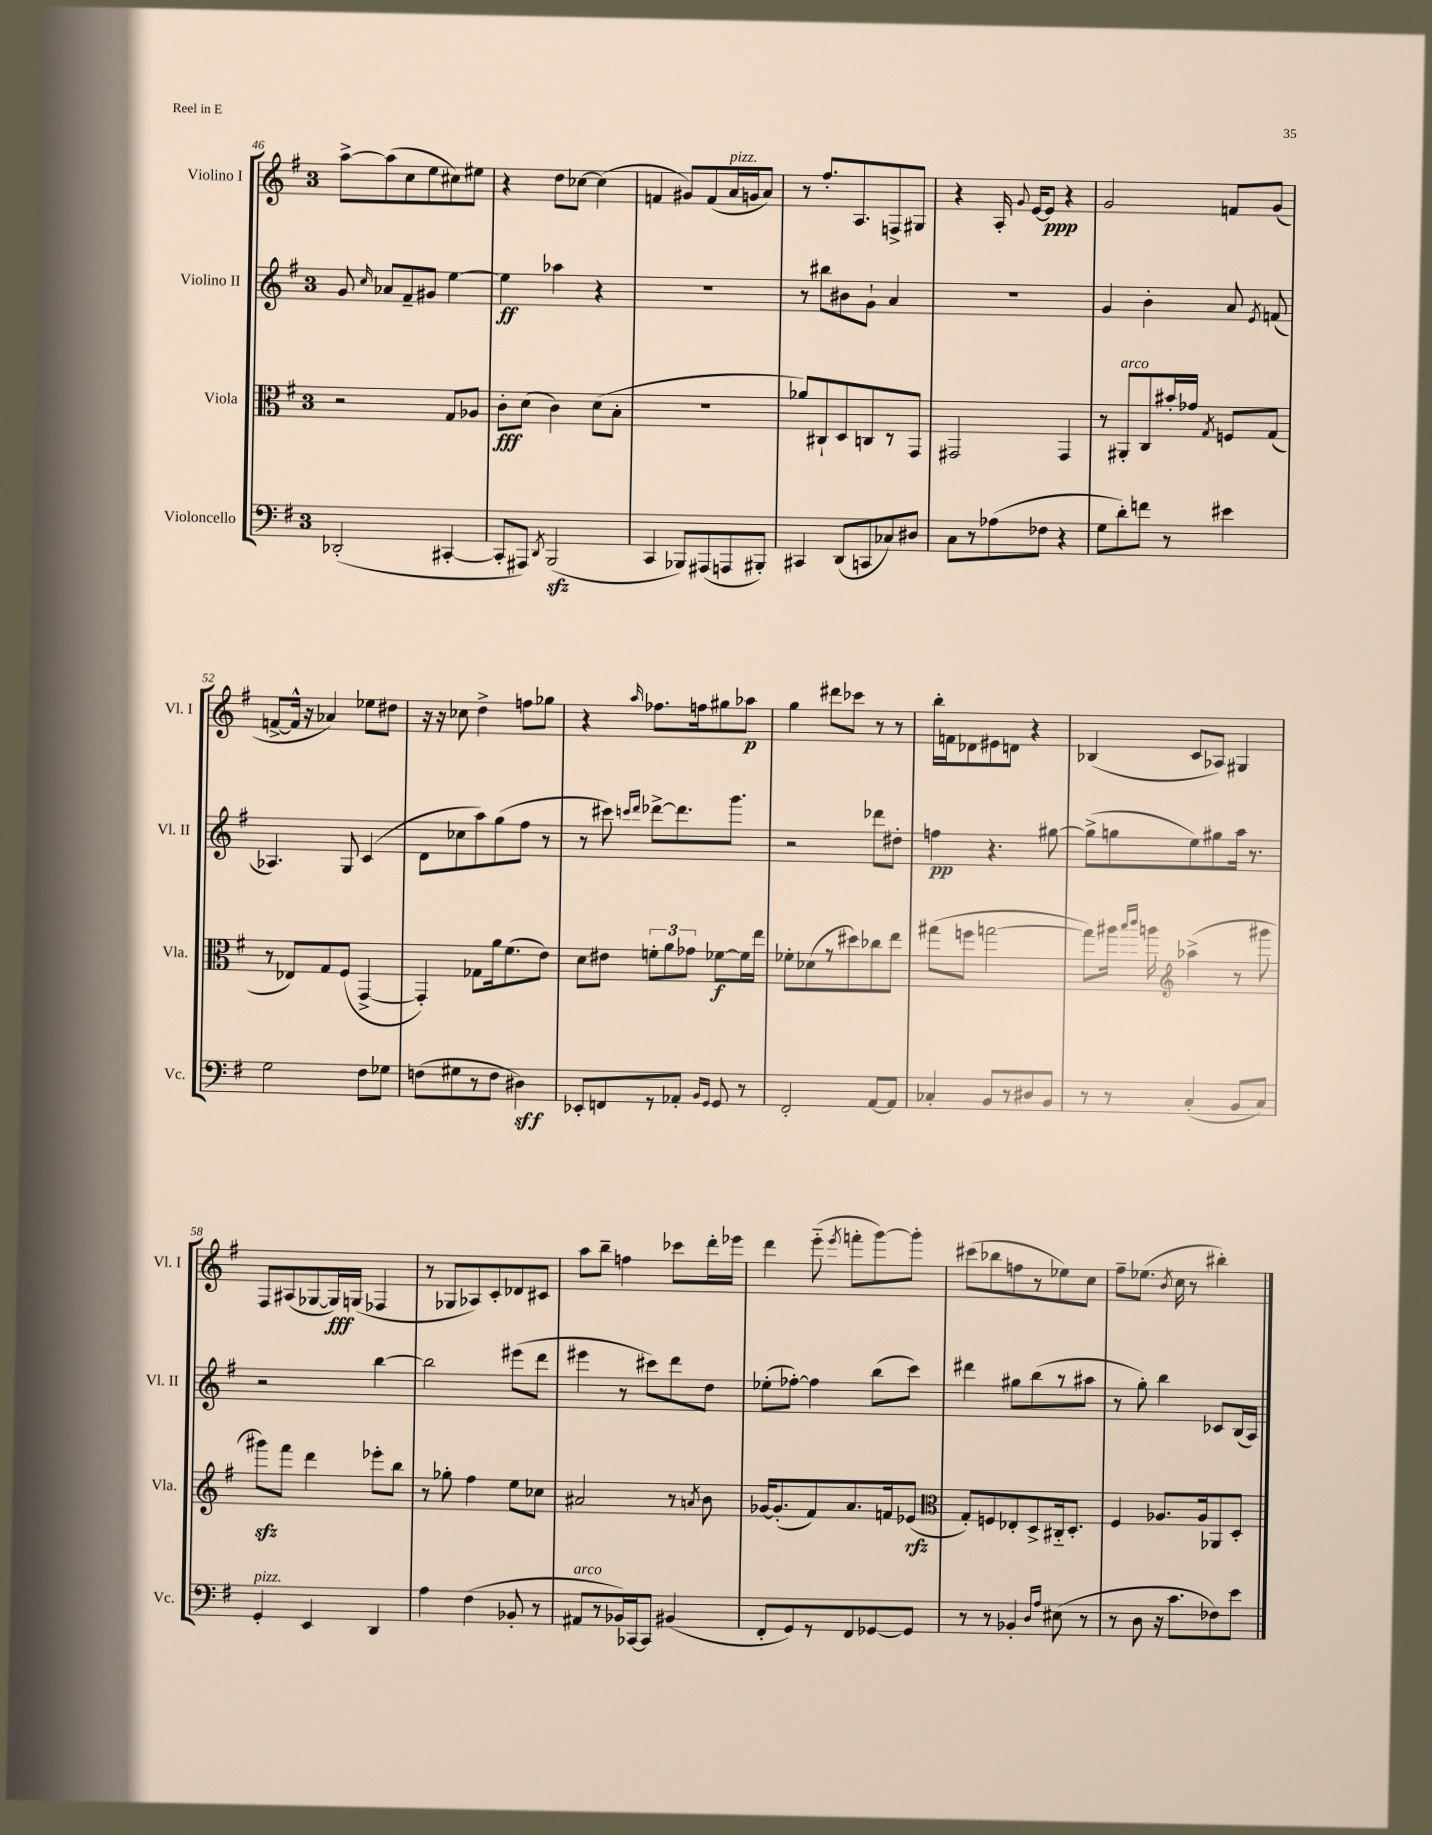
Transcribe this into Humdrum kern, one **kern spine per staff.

**kern	**dynam	**kern	**dynam	**kern	**dynam	**kern	**dynam
*part4	*part4	*part3	*part3	*part2	*part2	*part1	*part1
*staff4	*staff4	*staff3	*staff3	*staff2	*staff2	*staff1	*staff1
*I"Violoncello	*	*I"Viola	*	*I"Violino II	*	*I"Violino I	*
*I'Vc.	*	*I'Vla.	*	*I'Vl. II	*	*I'Vl. I	*
*clefF4	*	*clefC3	*	*clefG2	*	*clefG2	*
*k[f#]	*	*k[f#]	*	*k[f#]	*	*k[f#]	*
*M3/4	*	*M3/4	*	*M3/4	*	*M3/4	*
=46	=46	=46	=46	=46	=46	=46	=46
(2DD-X'/	.	2r	.	8g/	.	[8aa^\L	.
.	.	.	.	16qqcc/	.	.	.
.	.	.	.	8a-X/L	.	(8aa\]	.
.	.	.	.	8f#~/	.	8cc\	.
.	.	.	.	8g#X/J	.	8ee\	.
[4CC#X'/	.	8G/L	.	[4ee\	.	8cc#X\)	.
.	.	8A-X/J	.	.	.	8ee#X\J	.
=47	=47	=47	=47	=47	=47	=47	=47
8CC#'/L]	.	8c'\L	fff	4ee\]	ff	4r	.
8AAA#X/J)	.	(8d\J	.	.	.	.	.
8qDD/	.	.	.	.	.	.	.
(2BBBzz/	.	4c\)	.	4aa-X\	.	8dd\L	.
.	.	.	.	.	.	[8cc-X\J	.
.	.	(8d\L	.	4r	.	(4cc-\]	.
.	.	8B'\J	.	.	.	.	.
=48	=48	=48	=48	=48	=48	=48	=48
4CC/	.	2.r	.	2.r	.	4fn/	.
8BBB-X/L)	.	.	.	.	.	8g#X/L)	.
(8AAA#X/	.	.	.	.	.	(8f/	.
!	!	!	!	!	!	!LO:TX:a:i:t=pizz.	!
8AAAn/	.	.	.	.	.	16a/L	.
.	.	.	.	.	.	16gn/J	.
8BBB#X'/J)	.	.	.	.	.	8a/J)	.
=49	=49	=49	=49	=49	=49	=49	=49
4CC#X/	.	8a-X/L)	.	8r	.	8r	.
.	.	8C#X`/	.	8bb#X\L	.	8.ff#'/L	.
(8DD/L	.	8D/	.	8b#X\	.	.	.
.	.	.	.	.	.	8.A/	.
8CCn/	.	8Cn/	.	8g`\J	.	.	.
8C-X/)	.	8r	.	4a/	.	8Fn^/	.
8D#X/J	.	8GG/J	.	.	.	8G#X/J	.
=50	=50	=50	=50	=50	=50	=50	=50
8C\L	.	2GG#X/	.	2.r	.	4r	.
8r	.	.	.	.	.	.	.
(8A-X\	.	.	.	.	.	16A'/	.
.	.	.	.	.	.	8qqg/	.
.	.	.	.	.	.	[16e/KL	.
8F-X\J	.	.	.	.	.	8e/J]	ppp
4r	.	4GG#/	.	.	.	4r	.
=51	=51	=51	=51	=51	=51	=51	=51
8G\L	.	8r	.	4g/	.	2g/	.
!	!	!LO:TX:a:i:t=arco	!	!	!	!	!
8d'\)	.	8AA#X'/L	.	.	.	.	.
8fn\J	.	8C/	.	4b'\	.	.	.
8r	.	16b#X'/L	.	.	.	.	.
.	.	16g-X/JJ	.	.	.	.	.
.	.	8qG/	.	.	.	.	.
4e#X\	.	8Fn/L	.	8a/	.	8fn/L	.
.	.	.	.	8qe/	.	.	.
.	.	(8G/J	.	(8fn/	.	(8g/J	.
!!LO:LB:g=z
=52	=52	=52	=52	=52	=52	=52	=52
2G\	.	8r	.	4.A-X/)	.	[8fn^/L	.
.	.	8E-X/L)	.	.	.	16f^^/Jk]	.
.	.	.	.	.	.	16r	.
.	.	8G/	.	.	.	4a-X/)	.
.	.	(8F#/J	.	8G/	.	.	.
8F#\L	.	[4GG^/	.	(4c/	.	8ee-X\L	.
8G-X\J	.	.	.	.	.	8dd#X\J	.
=53	=53	=53	=53	=53	=53	=53	=53
(8Fn\L	.	4GG'/])	.	8d\L	.	16r	.
.	.	.	.	.	.	16r	.
8G#X\	.	.	.	8cc-X\	.	8cc-X\	.
8r	.	8G-X\L	.	8aa\)	.	4dd^\	.
8F\J	.	16a\k	.	(8gg\	.	.	.
.	.	(8.f#\	.	.	.	.	.
4D#X\)	sff	.	.	8ff#\J	.	8ffn\L	.
.	.	8e\J)	.	8r	.	8gg-X\J	.
=54	=54	=54	=54	=54	=54	=54	=54
8EE-X'/L	.	8d\L	.	8r	.	4r	.
8FFn/	.	8e#X\J	.	8ccc#X\)	.	.	.
.	.	.	.	16qqcccn/LL	.	.	.
.	.	.	.	16qqddd/JJ	.	16qqaa/	.
8r	.	12fn'\L	.	[8ddd-X^\L	.	8.ff-X\L	.
.	.	12a\	.	.	.	.	.
8AA-X'/J	.	.	.	8.ddd-\]	.	.	.
.	.	12g-X\J	.	.	.	.	.
.	.	.	.	.	.	16ffn\k	.
16qqBB/LL	.	.	.	.	.	.	.
16qqGG/JJ	.	.	.	.	.	.	.
8GG/	.	[8f-X\L	f	.	.	8gg#X\	.
.	.	.	.	8.ggg\J	.	.	.
8r	.	16f-\L]	.	.	.	8aa-X\J	p
.	.	16ee\JJ	.	.	.	.	.
=55	=55	=55	=55	=55	=55	=55	=55
2FF#'/	.	8f-X'\L	.	2r	.	4gg\	.
.	.	(8d-X\	.	.	.	.	.
.	.	8r	.	.	.	8ddd#X\L	.
.	.	8dd#X\)	.	.	.	8ccc-X\J	.
[8AA/L	.	8cc-X\	.	8ddd-X\L	.	8r	.
8AA/J]	.	8ee\J	.	8dd#X'\J	.	8r	.
=56	=56	=56	=56	=56	=56	=56	=56
4C-X'/	.	(8gg#X\L	.	4ffn\	pp	16bb'\LL	.
.	.	.	.	.	.	16fn\J	.
.	.	8ffn\J	.	.	.	8d-X\	.
8BB/L	.	[2ggn\	.	4.r	.	8e#X\	.
8r	.	.	.	.	.	8dn\J	.
8D#X/	.	.	.	.	.	4r	.
8BB/J	.	.	.	[8gg#X\	.	.	.
=57	=57	=57	=57	=57	=57	=57	=57
8r	.	8gg\L])	.	(8gg#^\L]	.	(4B-X/	.
8r	.	16aa#X\Jk	.	8ggn\	.	.	.
.	.	16qqbb/LL	.	.	.	.	.
.	.	16qqccc/JJ	.	.	.	.	.
.	.	16aan\	.	.	.	.	.
*	*	*clefG2	*	*	*	*	*
(4C'/	.	(4aa-X^\	.	8ee\)	.	8c/L	.
.	.	.	.	8gg#X\	.	8A-X/J)	.
8BB/L	.	8r	.	16aa\Jk	.	4G#X/	.
.	.	.	.	8.r	.	.	.
8C/J)	.	8ggg#X\	.	.	.	.	.
!!LO:LB:g=z
=58	=58	=58	=58	=58	=58	=58	=58
!LO:TX:a:i:t=pizz.	!	!	!	!	!	!	!
4GG'/	.	8ggg#Xzz\L)	.	2r	.	8F#/L	.
.	.	8fff#\J	.	.	.	(8A#X/	.
4EE/	.	4ddd\	.	.	.	[8G-X/	.
.	.	.	.	.	.	16G-/L])	fff
.	.	.	.	.	.	(16Gn/JJ	.
4DD/	.	8eee-X'\L	.	[4bb\	.	4F-X/	.
.	.	8bb\J	.	.	.	.	.
=59	=59	=59	=59	=59	=59	=59	=59
4A\	.	8r	.	2bb\]	.	8r	.
.	.	8gg-X'\	.	.	.	8G-X/L	.
(4F#\	.	4ff#\	.	.	.	8A-X/)	.
.	.	.	.	.	.	8c'/	.
8BB-X'/	.	8ee\L	.	(8eee#X\L	.	8d-X/	.
8r	.	8cc-X\J	.	8ddd\J	.	8c#X/J	.
=60	=60	=60	=60	=60	=60	=60	=60
!LO:TX:a:i:t=arco	!	!	!	!	!	!	!
8AA#X/L	.	2a#X/	.	4eee#X\	.	8aa\L	.
8r	.	.	.	.	.	8bb~\J	.
16BB-X/L)	.	.	.	8r	.	4ffn\	.
[16CC-X/J	.	.	.	.	.	.	.
8CC-/J]	.	.	.	8ccc#X\L)	.	.	.
(4BB#X/	.	8r	.	8ddd\	.	8ccc-X\L	.
.	.	8qan/	.	.	.	.	.
.	.	8b\	.	8dd\J	.	16ddd'\L	.
.	.	.	.	.	.	16eee-X\JJ	.
=61	=61	=61	=61	=61	=61	=61	=61
8FF#'/L	.	[16g-X/KL	.	(8ee-X'\L	.	4ddd\	.
.	.	(8.g-'/]	.	.	.	.	.
8GG/)	.	.	.	[8ff-X'\J)	.	.	.
8r	.	8f#/)	.	4ff-\]	.	(8eee\	.
.	.	.	.	.	.	8qeee/	.
8FF#/	.	8.a/	.	.	.	8fffn'\L	.
[8GG-X/	.	.	.	(8bb\L	.	[8ggg\)	.
.	.	16fn/k	.	.	.	.	.
8GG-/J]	.	(8e-X/J	rfz	8ccc\J)	.	8ggg'\J]	.
=62	=62	=62	=62	=62	=62	=62	=62
*	*	*clefC3	*	*	*	*	*
8r	.	8G'/L)	.	4ddd#X\	.	(8ccc#X\L	.
8r	.	8Fn/	.	.	.	8bb-X\	.
4BB-X'/	.	8E-X'/	.	8gg#X\L	.	8ffn\	.
.	.	8D^/	.	(8bb\	.	8r	.
16qqD/LL	.	.	.	.	.	.	.
16qqA/JJ	.	.	.	.	.	.	.
(8E#X\	.	16C#X/k	.	8r	.	8ee-X\)	.
.	.	8.D'/J	.	.	.	.	.
8r	.	.	.	8aa#X\J	.	8cc\J	.
=63	=63	=63	=63	=63	=63	=63	=63
8r	.	4F#/	.	8r	.	8ff#~\L	.
8D\	.	.	.	8gg'\)	.	(8.ee-X\J	.
16r	.	8.A-X/L	.	4bb\	.	.	.
.	.	.	.	.	.	8qb/	.
8.c\L	.	.	.	.	.	16cc\	.
.	.	.	.	.	.	8r	.
.	.	16A-/k	.	.	.	.	.
8F-X\)	.	8AA-X/	.	8c-X/L	.	4bb#X'\)	.
8e\J	.	8D'/J	.	(16B/L	.	.	.
.	.	.	.	16A/JJ)	.	.	.
==	==	==	==	==	==	==	==
*-	*-	*-	*-	*-	*-	*-	*-
